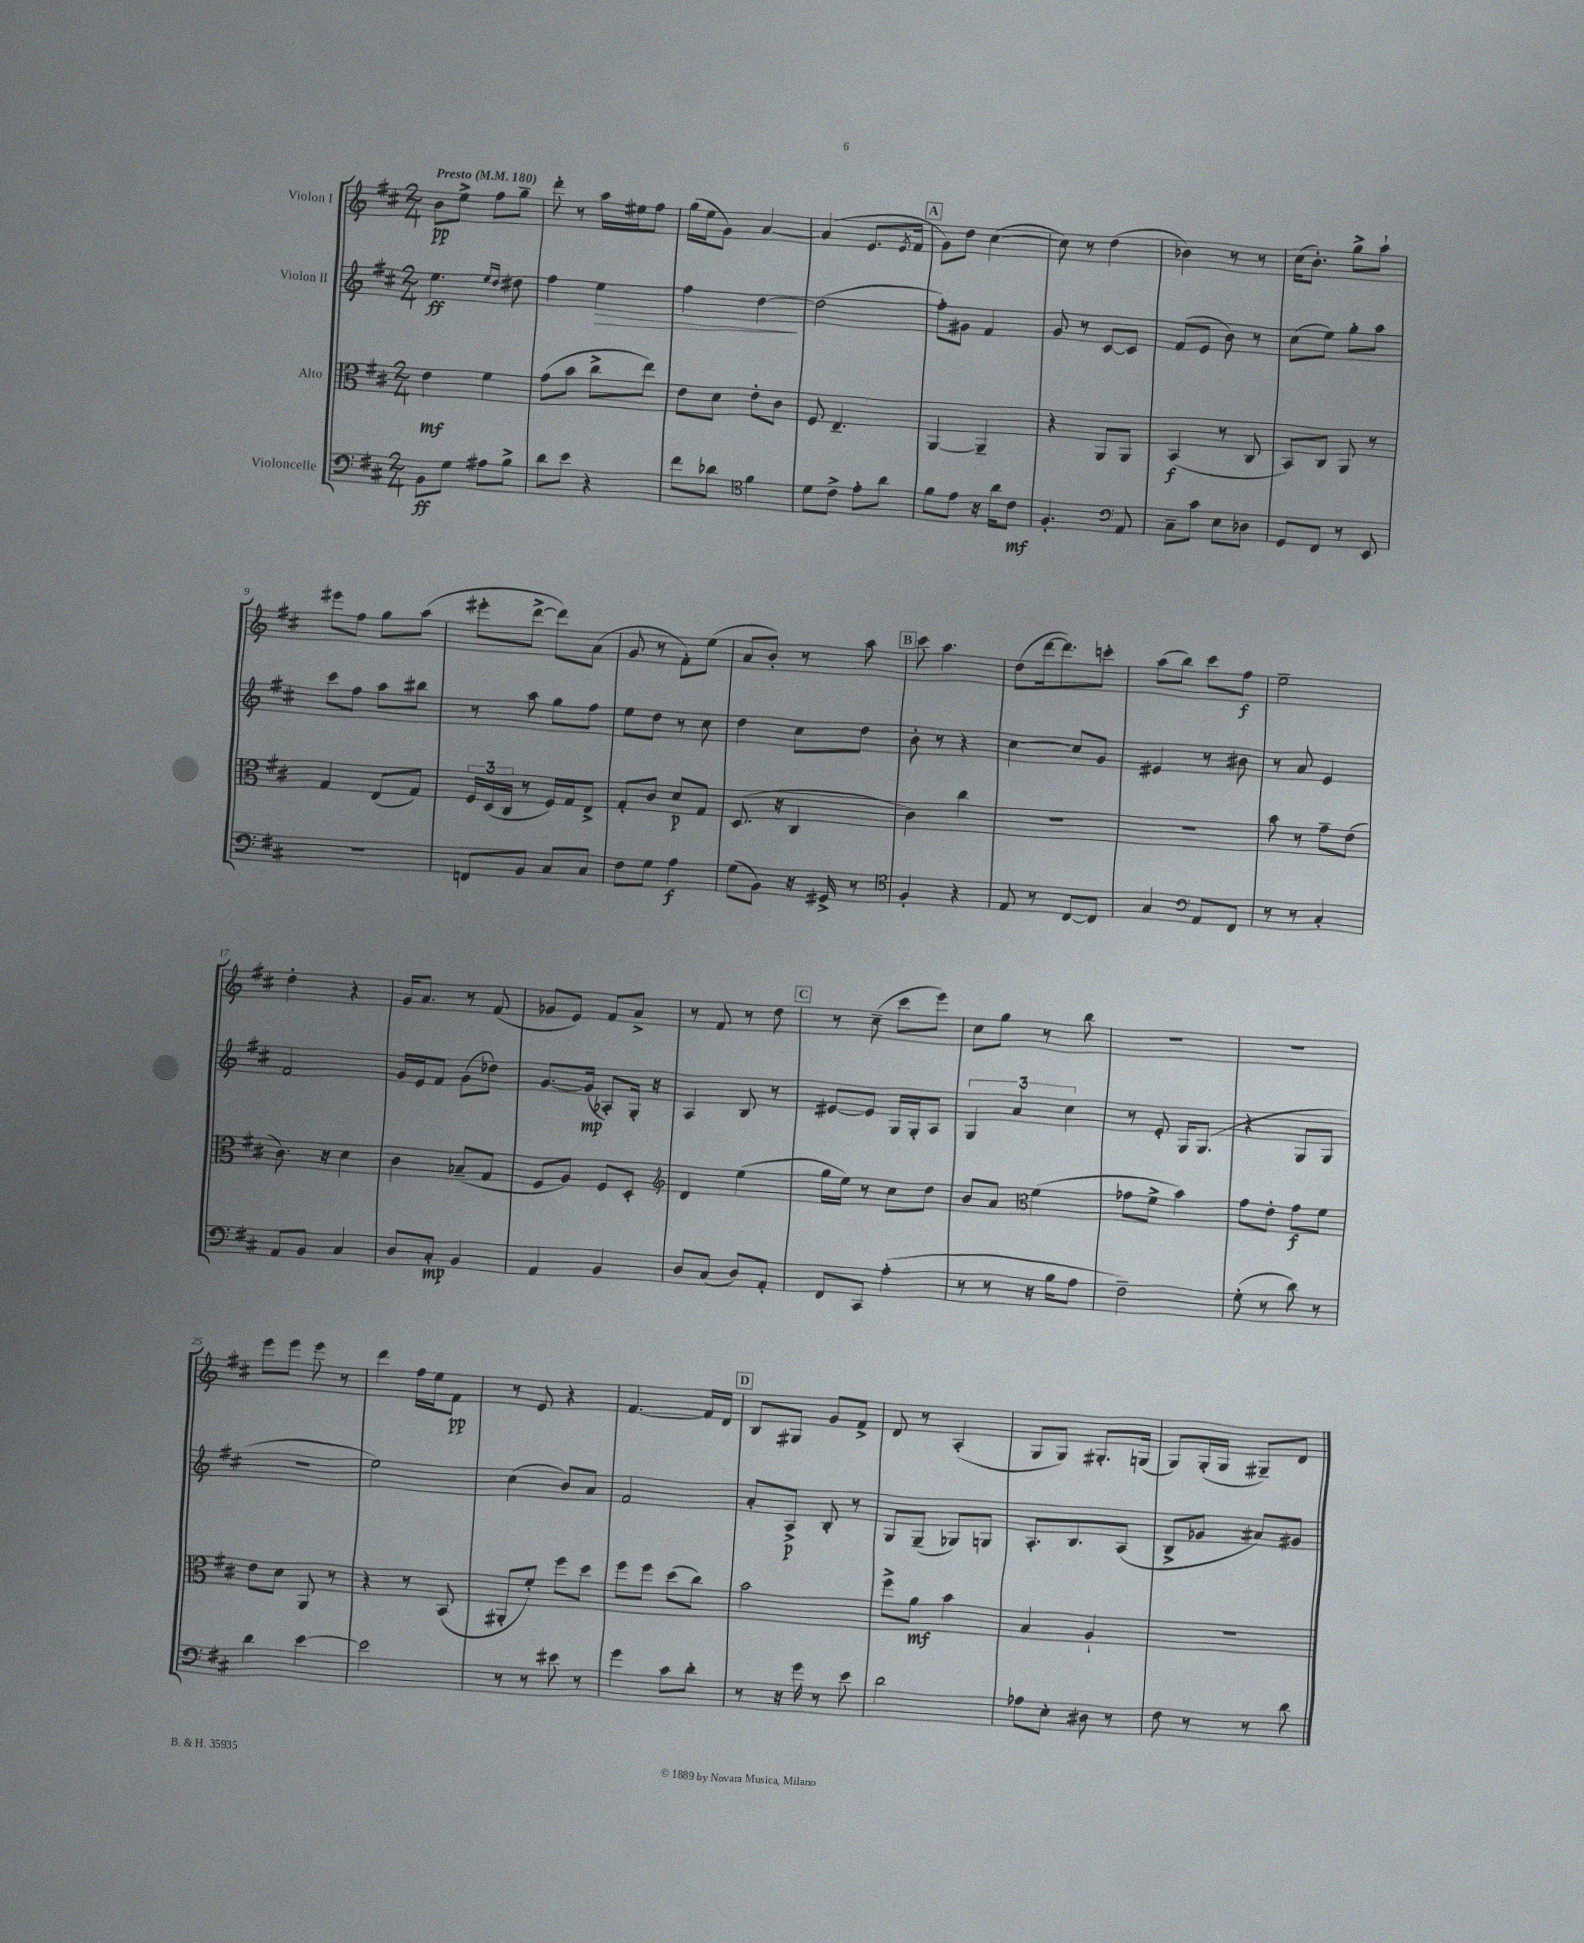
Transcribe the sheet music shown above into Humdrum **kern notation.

**kern	**kern	**kern	**kern
*staff4	*staff3	*staff2	*staff1
*clefF4	*clefC3	*clefG2	*clefG2
*k[f#c#]	*k[f#c#]	*k[f#c#]	*k[f#c#]
*M2/4	*M2/4	*M2/4	*M2/4
*MM180	*MM180	*MM180	*MM180
8BB	4e	4.ee	8b
8G	.	.	8ee^
8A#	4f#	.	8ff#
.	.	16qqee	.
.	.	16qqdd	.
8B^	.	8dd#	8gg~
=	=	=	=
8d	(8g	4ff#	8ddd'
8e	8b	.	8r
4r	8cc#^	4ee	16aa
.	.	.	16ee#
.	8ee)	.	8ff#
=	=	=	=
8f#	8e	4ff#	(16gg
.	.	.	16ee
8d-	8d	.	8g)
*clefC4	*	*	*
4f#	8e'	[4dd	[4a
.	8c#	.	.
=	=	=	=
8d	8F#	(2dd]	(4a]
8c#^	4.E~	.	.
8e'	.	.	8.e
8a	.	.	.
.	.	.	8qe
.	.	.	16f#
=	=	=	=
8f#	[4AA	8ff#')	8g)
8e	.	8g#	8dd
16r	4AA~]	4f#	([4cc#
16a	.	.	.
8c#	.	.	.
=	=	=	=
4.F#'	4r	8g	8cc#])
.	.	8r	8r
.	8AA	[8c#	(4dd
*clefF4	*	*	*
8AA	8AA	8c#]	.
=	=	=	=
8C#~	(4BB	(8f#	4b-)
8c#	.	8e	.
8E	8r	8b)	8r
8D-	8C#	8r	8r
=	=	=	=
8GG	8BB)	(8cc#	(16cc#
.	.	.	8.b')
8FF#	8C#	8ee)	.
8r	8AA	8gg'	8gg^
8EE	8r	8aa	8aa`
=	=	=	=
2r	4G	8ccc#	8eee#
.	.	8ff#	8ff#
.	(8E	8aa	8gg
.	8G)	8bb#	(8aa
=	=	=	=
8FF	24F#	8r	8eee#'
.	(24D	.	.
.	24C#	.	.
8BB	8r	8aa	[8ddd^
8C#	16F#)	8gg	8ddd])
.	16G	.	.
8C#	8E^	8ff#	(8a
=	=	=	=
8F#	8G'	8ee	8g
8G	8c#	8dd	8r
4A	8d	8r	8f#')
.	8G	8cc#	(8ee
=	=	=	=
(8G	(8.D	4dd	8a
8BB)	.	.	8b')
.	16r	.	.
16r	4C#	8cc#	8r
16GG#^	.	.	.
8r	.	8dd	8aa
=	=	=	=
*clefC4	*	*	*
4F#'	4c#)	8b'	8ccc#
.	.	8r	4.aa
4r	4cc#	4r	.
=	=	=	=
8E	2r	[4cc#	(8dd
8r	.	.	[16ddd
.	.	.	8.ddd])
[8C#	.	8cc#]	.
8C#]	.	8g	8ccc'
=	=	=	=
4G	2r	4e#	(8aa
.	.	.	8bb)
*clefF4	*	*	*
8AA	.	8r	8ccc#
8FF#	.	8b#	8ff#
=	=	=	=
8r	8b	8r	2ee~
8r	8r	8a	.
4C#'	8g~	4e	.
.	(8e	.	.
=	=	=	=
8AA	8.c#)	2f#	4dd'
8BB	.	.	.
.	16r	.	.
4C#	4d	.	4r
=	=	=	=
8D	4c#	16g	16g
.	.	16e	8.a
8C#'	.	8f#	.
4BB	(8B-~	(8g	8r
.	8G	8dd-)	(8f#
=	=	=	=
4AA	8F#	[8.g	8g-
.	8A)	.	8e)
.	.	(16g]	.
4BB	8F#	8A-')	8f#
.	8D'	16G'	8a^
.	.	16r	.
=	=	=	=
*	*clefG2	*	*
8D	4d	4A	8r
(8C#	.	.	8f#
8D)	(4ee	8B	8r
8AA'	.	8r	8dd
=	=	=	=
8FF#	16gg	[8e#	8r
.	16ee)	.	.
8CC#	8r	8e#]	(8cc#~
(4A'	8cc#	16G	8ccc#
.	.	16G'	.
.	8dd	8A	8eee)
=	=	=	=
8r	8b	6G	8cc#
8r	8a	.	8gg
.	.	6a	.
*	*clefC3	*	*
16r	(4f#	.	8r
16B	.	.	.
.	.	6cc#	.
8A	.	.	8bb
=	=	=	=
2F#~)	8g-	8r	2r
.	8f#^	8e'	.
.	4b)	16G	.
.	.	(8.G	.
=	=	=	=
(8G'	8g	4r	2r
8r	8e'	.	.
8d)	8g	8G	.
8r	8f#	8G	.
=	=	=	=
4d	8e	2r	8eee
.	8d	.	8eee
[4e	8AA	.	8eee
.	8r	.	8r
=	=	=	=
2e]	4r	2ee)	4ddd
.	8r	.	16ff#
.	.	.	16ee
.	(8BB	.	8f#
=	=	=	=
8r	8AA#'	(4cc#	8r
8r	8f#')	.	8e
8e#	8ff#	8b)	4r
8r	8dd	8a	.
=	=	=	=
4g	8ff#	2f#	[4.f#
.	8ff#	.	.
8c#	(8dd	.	.
8d'	8cc#)	.	16f#]
.	.	.	16d
=	=	=	=
8r	2b	8a'	8B
16r	.	8A^	8G#
16g	.	.	.
8r	.	8B'	8g
8e	.	8r	8f#^
=	=	=	=
2d	8ff#^	8G	8d
.	8a	(8G~	8r
.	4b	8G-)	(4A'
.	.	8G	.
=	=	=	=
8A-	4B	8.A'	8G
8E'	.	.	8G)
.	.	8.B	.
8D#	4A`	.	8.G#'
8r	.	(8A	.
.	.	.	(16G
=	=	=	=
8F#	2r	8B^	8G)
8r	.	8g-	(16G'
.	.	.	16G
8r	.	8a#)	8G#~)
8d	.	8g#	8d
==	==	==	==
*-	*-	*-	*-
